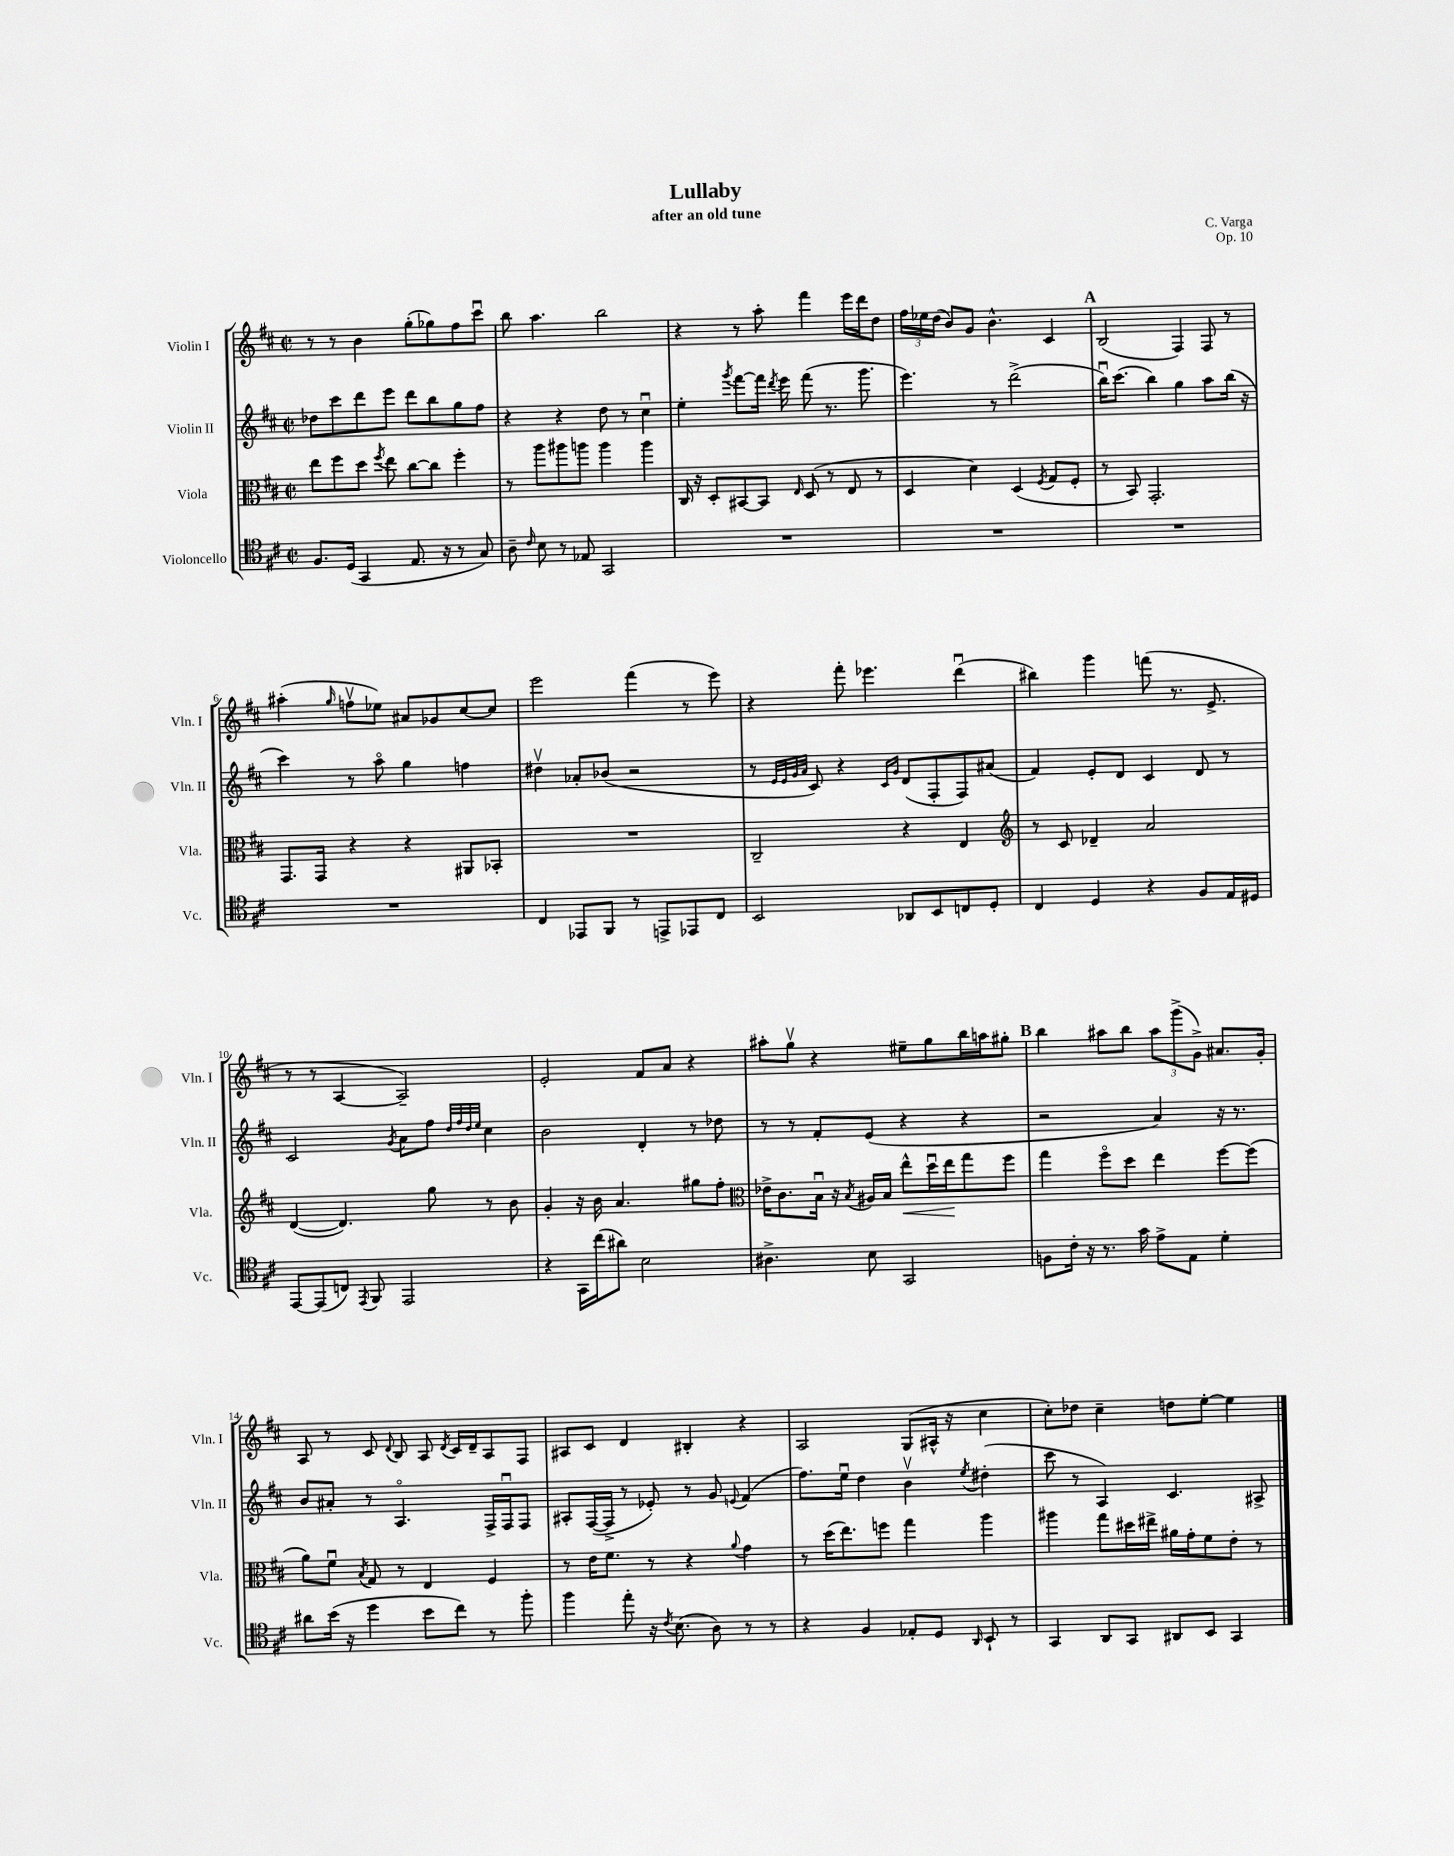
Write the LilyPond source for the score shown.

\header { title = "Lullaby" composer = "C. Varga" subtitle = "after an old tune" opus = "Op. 10" }
<<
\new StaffGroup <<
\new Staff = "s0" \with { instrumentName = "Violin I" shortInstrumentName = "Vln. I" } {
    \clef treble \key d \major \defaultTimeSignature \time 2/2
    \autoBeamOff r8 r8 b'4 g''8[-.( ges''8) fis''8 cis'''8]\downbow |
    b''8 a''4. b''2 |
    r4 r8 a''8-. fis'''4 e'''16[ d'''16 d''8] |
    \tuplet 3/2 { fis''16[ ees''16 d''16]( } b'8[) g'8] b'4.-^ cis'4 |
    \mark \markup { \bold "A" } b2( fis4) fis8 r8 |
    ais''4-.( \grace { g''16 } f''8[\upbow ees''8]) ais'8[ ges'8 cis''8~ cis''8] |
    e'''2 fis'''4( r8 e'''8) |
    r4 fis'''8-. ees'''4. d'''4\downbow( |
    bis''4) g'''4 f'''8( r8. e'8.-> |
    r8 r8 a4~ a2--) |
    e'2-. fis'8[ a'8] r4 |
    ais''8[-. g''8]\upbow r4 eis''8[-- g''8 b''16 a''16 gis''8]-. |
    \mark \markup { \bold "B" } b''4 ais''8[ b''8] \tuplet 3/2 { ais''8[ g'''8->( g'8]->) } ais'8.[ g'16]-. |
    a8 r8 cis'8 \appoggiatura { d'8 } b8 a8 \acciaccatura { d'8 } cis'16[ d'16-- a8 fis8] |
    ais8[ cis'8] d'4 bis4-. r4 |
    a2 g8[( ais16]-^ r16 cis''4 |
    cis''8[-.) des''8] cis''4-- d''8[ e''8]~-. e''4 \bar "|." |
}
\new Staff = "s1" \with { instrumentName = "Violin II" shortInstrumentName = "Vln. II" } {
    \clef treble \key d \major \defaultTimeSignature \time 2/2
    \autoBeamOff des''8[ cis'''8 d'''8 e'''8] d'''8[ b''8 g''8 fis''8] |
    r4 r4 d''8 r8 cis''4\downbow |
    e''4-. \acciaccatura { g'''8 } fis'''8[~ fis'''16] \acciaccatura { d'''8 } e'''16 fis'''8( r8. g'''8. |
    e'''4.) r8 d'''2->( |
    \mark \markup { \bold "A" } b''16[\downbow) cis'''8.]( b''4) g''4 a''8[ b''16]( r16 |
    cis'''4) r8 a''8\flageolet g''4 f''4 |
    dis''4\upbow aes'8[-. bes'8]( r2 |
    r8 \grace { e'32[ e'32 g'32 a'32] } cis'8) r4 \grace { cis'16[ g'16] } d'8[( fis8-. fis8) ais'8]( |
    fis'4) e'8[-. d'8] cis'4 d'8 r8 |
    cis'2 \acciaccatura { g'8 } a'8[ fis''8] \grace { d''32[ fis''32 d''32 e''32] } cis''4 |
    b'2 d'4-. r8 des''8 |
    r8 r8 fis'8[-. e'8]( r4 r4 |
    \mark \markup { \bold "B" } r2 a'4) r16 r8. |
    b'8[ ais'8]-. r8 a4.\flageolet fis16[-> fis16\downbow fis8] |
    ais8[-. fis16~( fis16]-> r8 ees'8-.) r8 g'8 \appoggiatura { e'8 } fis'4( |
    fis''8.[) e''16]\downbow d''4 b'4\upbow \acciaccatura { e''8 } dis''4-.( |
    cis'''8 r8 a4) cis'4. ais8-> \bar "|." |
}
\new Staff = "s2" \with { instrumentName = "Viola" shortInstrumentName = "Vla." } {
    \clef alto \key d \major \defaultTimeSignature \time 2/2
    \autoBeamOff e''8[ fis''8 d''8] \acciaccatura { fis''8 } e''8 cis''8[~ cis''8] fis''4-. |
    r8 a''8[ ais''8 a''8] a''4 a''4 |
    cis16 r16 d8[-. bis,8~ bis,8] \grace { e16 } d8( r8 e8 r8 |
    d4 d'4) d4( \acciaccatura { fis8 } g8[ fis8]-. |
    \mark \markup { \bold "A" } r8 b,8) g,2.-. |
    g,8.[ g,16] r4 r4 ais,8[ bes,8]-. |
    R1 |
    cis2-- r4 e4 |
    \clef treble r8 cis'8 des'4-- a'2 |
    d'4~( d'4.) g''8 r8 b'8 |
    g'4-. r16 b'16 a'4. gis''8[ fis''8]-. |
    \clef alto ees'16[-> cis'8. b16]\downbow r16 \acciaccatura { b8 } ais16[ b16] e''8[-^\< d''16\downbow e''16\! g''8 fis''8] |
    \mark \markup { \bold "B" } g''4 fis''8[\flageolet d''8] e''4 fis''8[~ fis''8]( |
    a'8[) fis'8]\downbow \acciaccatura { b8 } g8 r8 e4 fis4 |
    r8 e'16[ fis'8.] r8 r4 \appoggiatura { a'8 } g'4 |
    r8 d''16[( e''8.) f''8] g''4 a''4 |
    ais''4 g''8[ dis''16 eis''16]-> ais'16[ g'16-. fis'8 e'8]-. r8 \bar "|." |
}
\new Staff = "s3" \with { instrumentName = "Violoncello" shortInstrumentName = "Vc." } {
    \clef tenor \key d \major \defaultTimeSignature \time 2/2
    \autoBeamOff fis8.[ d16]( g,4 e8. r16 r8 g8) |
    a8-- \grace { cis'16 } b8 r8 ees8 g,2 |
    R1 |
    R1 |
    \mark \markup { \bold "A" } R1 |
    R1 |
    cis4 ees,8[ fis,8] r8 e,8[-> ees,8 cis8] |
    b,2 aes,8[ b,8 c8 d8]-. |
    cis4 d4 r4 fis8[ e16 dis16] |
    e,8[~ e,8( c8]) \acciaccatura { e,8 } fis,8 e,2 |
    r4 g,16[ cis''16( ais'8]) b2 |
    ais4.-> b8 g,2 |
    \mark \markup { \bold "B" } f8[ cis'16]-. r16 r8. g'16 e'8[-> e8] d'4-. |
    ais'8[ b'16]( r16 d''4 b'8[ cis''8]) r8 fis''8-. |
    fis''4 e''8-. r16 \acciaccatura { cis'8 } b8.( a8) r8 r8 |
    r4 fis4 ees8[-. d8] \grace { a,16 } b,8-! r8 |
    g,4 a,8[ g,8] ais,8[ b,8] g,4 \bar "|." |
}
>>
>>
